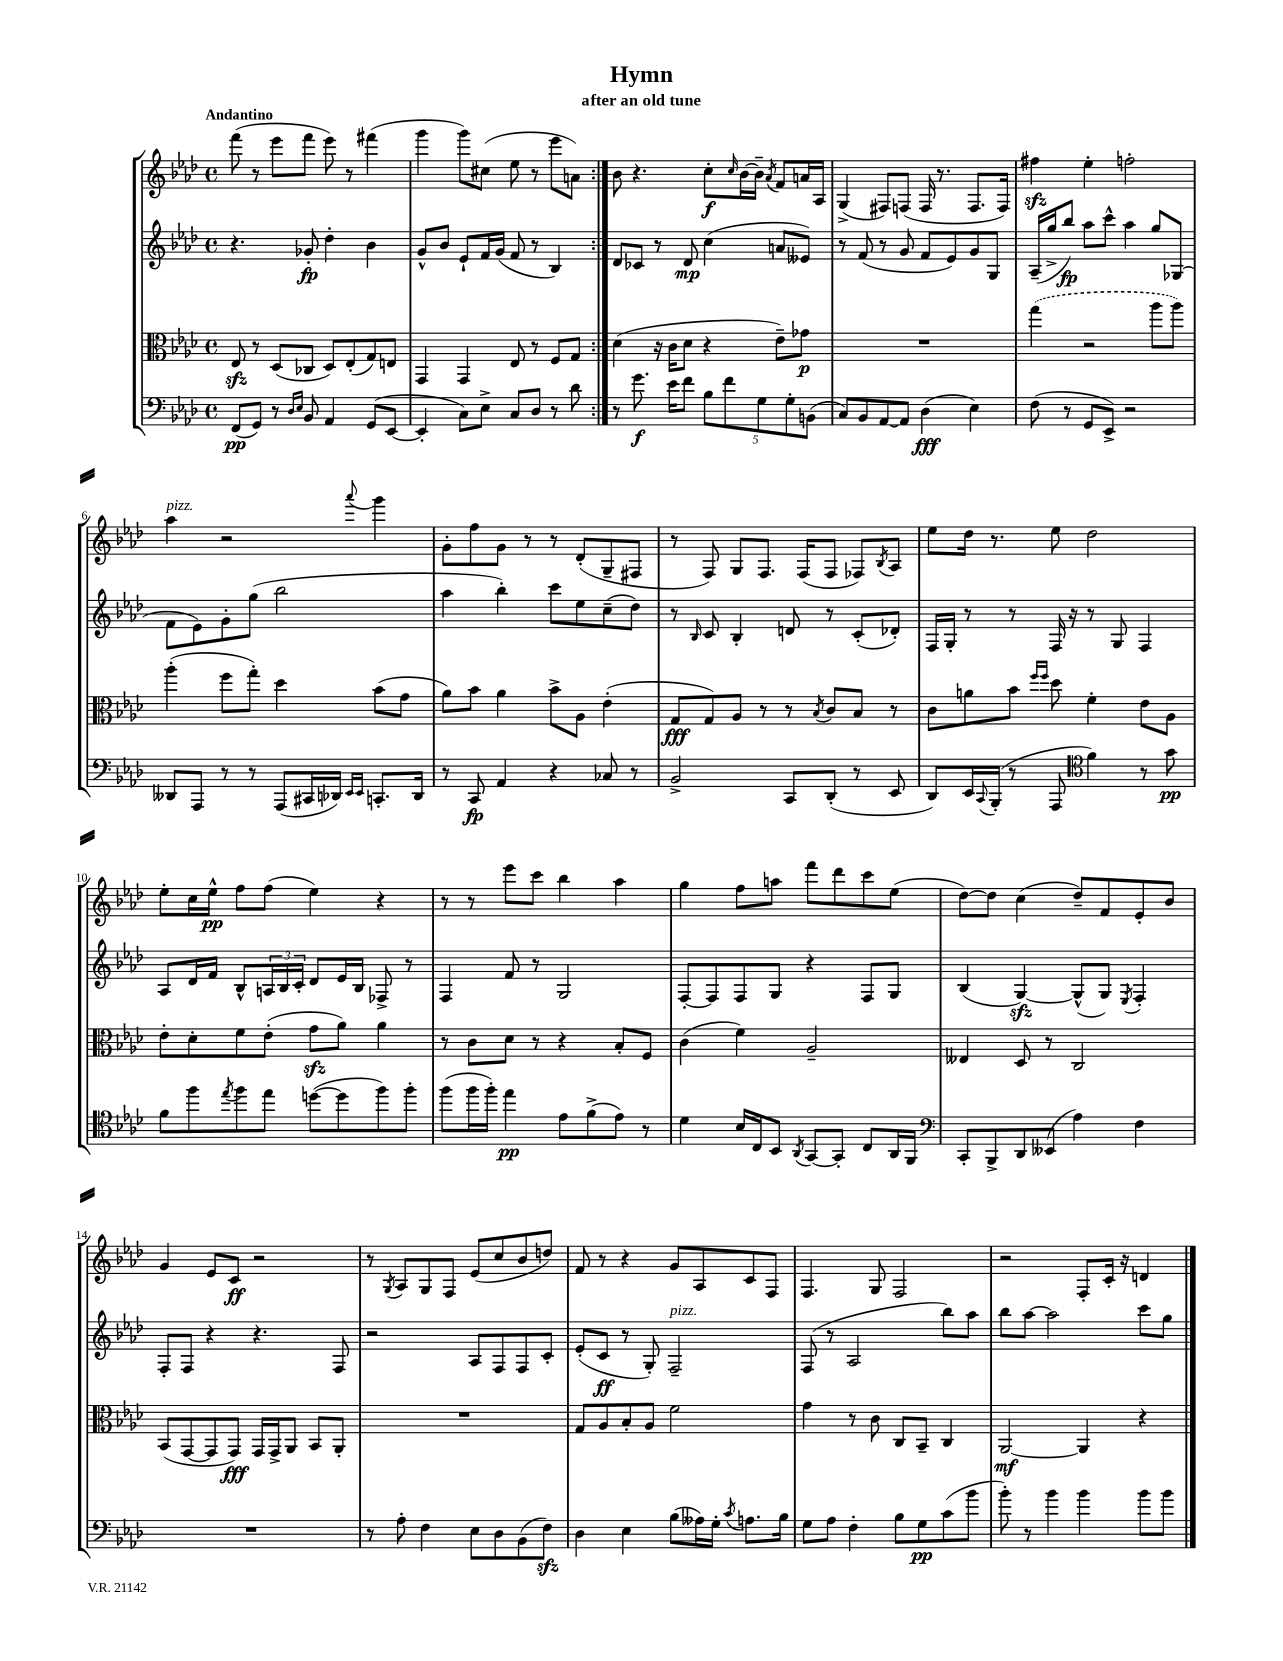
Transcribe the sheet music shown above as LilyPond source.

\header { title = "Hymn" subtitle = "after an old tune" }
<<
\new StaffGroup <<
\new Staff = "s0" {
    \clef treble \key aes \major \defaultTimeSignature \time 4/4 \tempo "Andantino"
    \repeat volta 2 { f'''8( r8 ees'''8 f'''8 ees'''8) r8 fis'''4( |
    g'''4 g'''8) cis''8( ees''8 r8 ees'''8 a'8) | }
    bes'8 r4. c''8-.\f \grace { c''16 } bes'16~ bes'16-- \acciaccatura { aes'8 } f'8 a'16 aes16 |
    g4->( fis8) f8( f16 r8. f8. f16) |
    fis''4\sfz ees''4-. f''2-. |
    aes''4^\markup { \italic "pizz." } r2 \appoggiatura { aes'''8 } g'''4 |
    g'8-. f''8 g'8 r8 r8 des'8-.( g8-- fis8 |
    r8 f8) g8 f8. f16( f8 fes8) \acciaccatura { bes8 } aes8 |
    ees''8 des''16 r8. ees''8 des''2 |
    ees''8-. c''16 ees''16-^\pp f''8 f''8( ees''4) r4 |
    r8 r8 ees'''8 c'''8 bes''4 aes''4 |
    g''4 f''8 a''8 f'''8 des'''8 c'''8 ees''8( |
    des''8~) des''8 c''4( des''8--) f'8 ees'8-. bes'8 |
    g'4 ees'8 c'8\ff r2 |
    r8 \acciaccatura { g8 } aes8 g8 f8 ees'8( c''8 bes'8 d''8) |
    f'8 r8 r4 g'8 aes8 c'8 f8 |
    f4. g8 f2 |
    r2 f8-. c'16-. r16 d'4 \bar "|." |
}
\new Staff = "s1" {
    \clef treble \key aes \major \defaultTimeSignature \time 4/4
    \repeat volta 2 { r4. ges'8-.\fp des''4-. bes'4 |
    g'8-^ bes'8 ees'8-! f'16 g'16( f'8 r8 bes4) | }
    des'8 ces'8 r8 des'8\mp c''4( a'8 eeses'8) |
    r8 f'8( r8 g'8 f'8 ees'8) g'8 g8 |
    aes16--( g''16-> bes''8\fp) aes''8 c'''8-^ aes''4 g''8 ges8( |
    f'8 ees'8) g'8-. g''8( bes''2 |
    aes''4 bes''4-.) c'''8 ees''8 c''8--( des''8) |
    r8 \grace { bes16 } c'8 bes4-. d'8 r8 c'8-.( des'8-.) |
    f16 g16-. r8 r8 f16 r16 r8 g8 f4 |
    aes8 des'16 f'16 bes8-^ \tuplet 3/2 { a16 bes16 c'16-. } des'8 ees'16 bes16 fes8-> r8 |
    f4 f'8 r8 g2 |
    f8~-. f8 f8 g8 r4 f8 g8 |
    bes4( g4~\sfz) g8-^( g8) \acciaccatura { ees8 } f4-. |
    f8-. f8 r4 r4. f8 |
    r2 aes8 f8 f8 c'8-. |
    ees'8-.( c'8\ff r8 g8-.) f2--^\markup { \italic "pizz." } |
    f8( r8 aes2 bes''8) aes''8 |
    bes''8 aes''8~ aes''2 c'''8 g''8 \bar "|." |
}
\new Staff = "s2" {
    \clef alto \key aes \major \defaultTimeSignature \time 4/4
    \repeat volta 2 { ees8\sfz r8 des8( ces8 des8) ees8-.( g8) e8 |
    g,4 g,4 ees8 r8 f8 g8 | }
    des'4( r16 c'16 des'8 r4 ees'8--) ges'8\p |
    R1 |
    \once \slurDashed g''4( r2 aes''8 aes''8) |
    aes''4-.( f''8 g''8-.) des''4 bes'8( g'8 |
    aes'8) bes'8 aes'4 bes'8-> aes8 ees'4-.( |
    g8\fff g8) aes8 r8 r8 \acciaccatura { bes8 } c'8 bes8 r8 |
    c'8 a'8 bes'8 \grace { f''16 f''16 } des''8 f'4-. ees'8 aes8 |
    ees'8-. des'8-. f'8 ees'8-.( g'8\sfz aes'8) aes'4 |
    r8 c'8 des'8 r8 r4 bes8-. f8 |
    c'4( f'4) aes2-- |
    eeses4 des8 r8 c2 |
    bes,8( g,8~ g,8 g,8\fff) g,16 g,16-> aes,8 bes,8 aes,8-. |
    R1 |
    g8 aes8 bes8-. aes8 f'2 |
    g'4 r8 c'8 c8 bes,8-- c4 |
    aes,2~\mf aes,4 r4 \bar "|." |
}
\new Staff = "s3" {
    \clef bass \key aes \major \defaultTimeSignature \time 4/4
    \repeat volta 2 { f,8\pp( g,8) r8 \grace { des16 ees16 } bes,8 aes,4 g,8( ees,8~ |
    ees,4-. c8) ees8-> c8 des8 r8 des'8 | }
    r8 g'8.\f ees'16 f'8 \tuplet 5/4 { bes8 f'8 g8 g8-. b,8( } |
    c8) bes,8 aes,8~ aes,8 des4\fff( ees4) |
    f8( r8 g,8 ees,8->) r2 |
    deses,8 aes,,8 r8 r8 aes,,8( cis,16 des,16) \grace { ees,16 ees,16 } c,8.-. des,16 |
    r8 c,8\fp aes,4 r4 ces8 r8 |
    bes,2-> c,8 des,8-.( r8 ees,8 |
    des,8) ees,16 \appoggiatura { c,8 } bes,,16-.( r8 aes,,8 \clef tenor f'4) r8 g'8\pp |
    f'8 f''8 \acciaccatura { ees''8 } f''8 ees''8 d''8~( d''8 f''8) f''8-. |
    f''8( f''16 f''16-.) ees''4\pp ees'8 f'8->( ees'8) r8 |
    des'4 bes16 c16 bes,8 \acciaccatura { aes,8 } g,8~ g,8-. c8 aes,16 f,16 |
    \clef bass c,8-. bes,,8-> des,8 eeses,8( aes4) f4 |
    R1 |
    r8 aes8-. f4 ees8 des8 bes,8( f8\sfz) |
    des4 ees4 bes8( aeses16) g16-. \acciaccatura { c'8 } a8. bes16 |
    g8 aes8 f4-. bes8 g8\pp c'8( bes'8 |
    bes'8-.) r8 bes'4 bes'4 bes'8 bes'8 \bar "|." |
}
>>
>>
